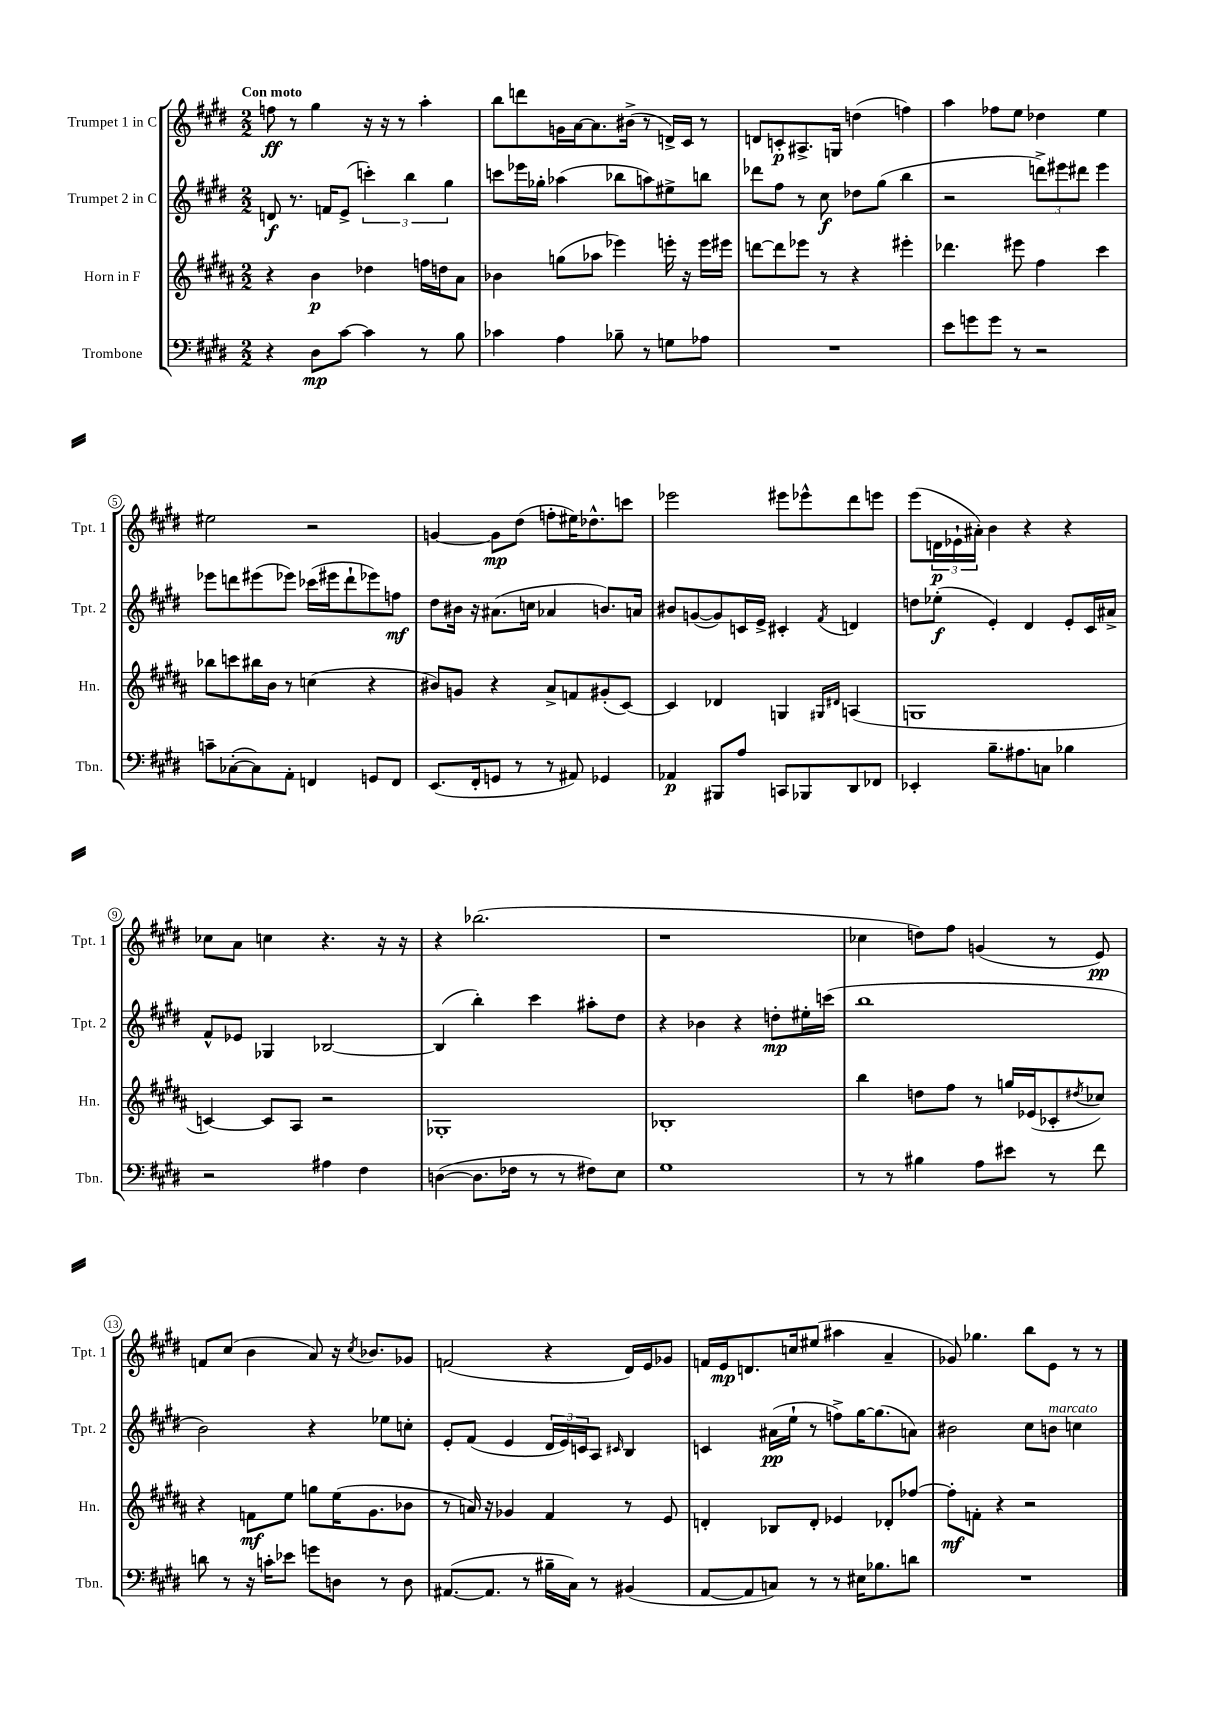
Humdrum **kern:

**kern	**kern	**kern	**kern
*staff4	*staff3	*staff2	*staff1
*clefF4	*clefG2	*clefG2	*clefG2
*k[f#c#g#d#]	*k[f#c#g#d#a#]	*k[f#c#g#d#]	*k[f#c#g#d#]
*M2/2	*M2/2	*M2/2	*M2/2
4r	4r	8d	8ff
.	.	8.r	8r
8D#	4b	.	4gg#
.	.	16f	.
[8c#	.	(8e^	.
4c#]	4dd-	6ccc')	16r
.	.	.	16r
.	.	.	8r
.	.	6bb	.
8r	16ff	.	4aa'
.	16dd	.	.
.	.	6gg#	.
8B	8a#	.	.
=	=	=	=
4c-	4b-	8ccc	8bb
.	.	16eee-	8ddd
.	.	16gg-'	.
4A	(8gg	(4aa-	16g
.	.	.	[16a
.	8aa-	.	8.a]
8B-~	4eee-)	8bb-	.
.	.	.	(16b#^
8r	.	8aa)	8r
8G	16eee'	8ee#^	16d^)
.	16r	.	16c#
8A-	16eee	8bb	8r
.	16eee#	.	.
=	=	=	=
1r	[8ddd	8ddd-	8d
.	8ddd]	8ff#	8c'
.	8eee-	8r	8.A#^
.	8r	8cc#	.
.	.	.	16G
.	4r	8dd-	(4dd
.	.	(8gg#	.
.	4eee#'	4bb	4ff)
=	=	=	=
8e	4.ddd-	2r	4aa
8g	.	.	.
8g	.	.	8ff-
8r	8eee#	.	8ee
2r	4ff#	12ddd^)	4dd-
.	.	12eee#	.
.	.	12ddd#	.
.	4ccc#	4eee#	4ee
=	=	=	=
8c~	8bb-	8eee-	2ee#
([8C-'	8ccc	8ddd	.
8C-])	16bb#	(8eee#	.
.	16b	.	.
8AA'	8r	8eee-)	.
4FF	(4cc	(16ccc-	2r
.	.	16eee#	.
.	.	8ddd`	.
8GG	4r	8eee-)	.
8FF	.	8ff	.
=	=	=	=
(8.EE	8b#)	8dd#	[4g
.	8g	16b#	.
16FF#'	.	16r	.
8GG	4r	(8.a#	8g]
8r	.	.	(8dd#
.	.	16cc	.
8r	8a#^	4a-	8ff'
8AA#)	8f	.	16ee#)
.	.	.	8.dd-^^
4GG-	(8g#'	8.b)	.
.	[8c#)	.	8ccc
.	.	16a	.
=	=	=	=
4AA-	4c#]	8b#	2eee-
.	.	([8g	.
8BBB#	4d-	8g])	.
8A	.	16c	.
.	.	16e^	.
8CC	4G	4c#'	8eee#
8BBB-	.	.	8eee-^^
.	16qqG#	.	.
.	16qqd#	8qf#	.
8DD#	(4A	4d	8ddd#
8FF-	.	.	8eee
=	=	=	=
4EE-'	1G	8dd	(8eee
.	.	(8ee-'	24d
.	.	.	24e-`
.	.	.	24a#')
8.B~	.	4e')	4b
8.A#	.	.	.
.	.	4d#	4r
8C	.	.	.
4B-	.	8e'	4r
.	.	16c#	.
.	.	16a#^	.
=	=	=	=
2r	[4c)	8f#^^	8cc-
.	.	8e-	8a
.	8c]	4G-	4cc
.	8A#	.	.
4A#	2r	[2B-	4.r
4F#	.	.	.
.	.	.	16r
.	.	.	16r
=	=	=	=
([4D	1G-'	(4B-]	4r
8.D]	.	4bb')	(2.bb-
16F-	.	.	.
8r	.	4ccc#	.
8r	.	.	.
8F#)	.	8aa#'	.
8E	.	8dd#	.
=	=	=	=
1G#	1B-'	4r	1r
.	.	4b-	.
.	.	4r	.
.	.	8dd'	.
.	.	16ee#'	.
.	.	(16ccc	.
=	=	=	=
8r	4bb	1bb	4cc-
8r	.	.	.
4B#	8dd	.	8dd)
.	8ff#	.	8ff#
8A	8r	.	(4g
8e#	16gg	.	.
.	(16e-	.	.
8r	8c-'	.	8r
.	8qdd#	.	.
8f#	8cc-)	.	8e)
=	=	=	=
8d	4r	2b)	8f
8r	.	.	(8cc#
16r	8f	.	4b
16c'	.	.	.
8e-	8ee	.	.
8g	8gg	4r	8a)
8D	(16ee	.	16r
.	.	.	8qcc#
.	8.g#	.	8.b-
8r	.	8ee-	.
8D	8b-	8cc'	8g-
=	=	=	=
([8.AA#	8r	8e'	(2f
.	16a)	(8f#	.
8.AA#]	16r	.	.
.	4g-	4e	.
8r	.	.	.
16B#~	4f#	24d#	4r
.	.	24e)	.
16C#)	.	.	.
.	.	24c	.
8r	.	8A	.
.	.	16qqc#	.
(4BB#	8r	4B	16d#)
.	.	.	16e
.	8e	.	8g-
=	=	=	=
[8AA	4d'	4c	16f
.	.	.	16e
8AA]	.	.	8.d
8C)	8B-	(16a#	.
.	.	16ee`	16cc
8r	8d'	8r	(8ee#
8r	4e-	8ff^)	4aa#
16E#	.	[16gg#	.
8.B-	.	(8.gg#]	.
.	8d-'	.	4a~
8d	[8ff-	8a)	.
=	=	=	=
1r	8ff-']	2b#	8g-)
.	8f'	.	4.gg-
.	4r	.	.
.	2r	8cc#	8bb
.	.	8b	8e
.	.	4cc	8r
.	.	.	8r
==	==	==	==
*-	*-	*-	*-
